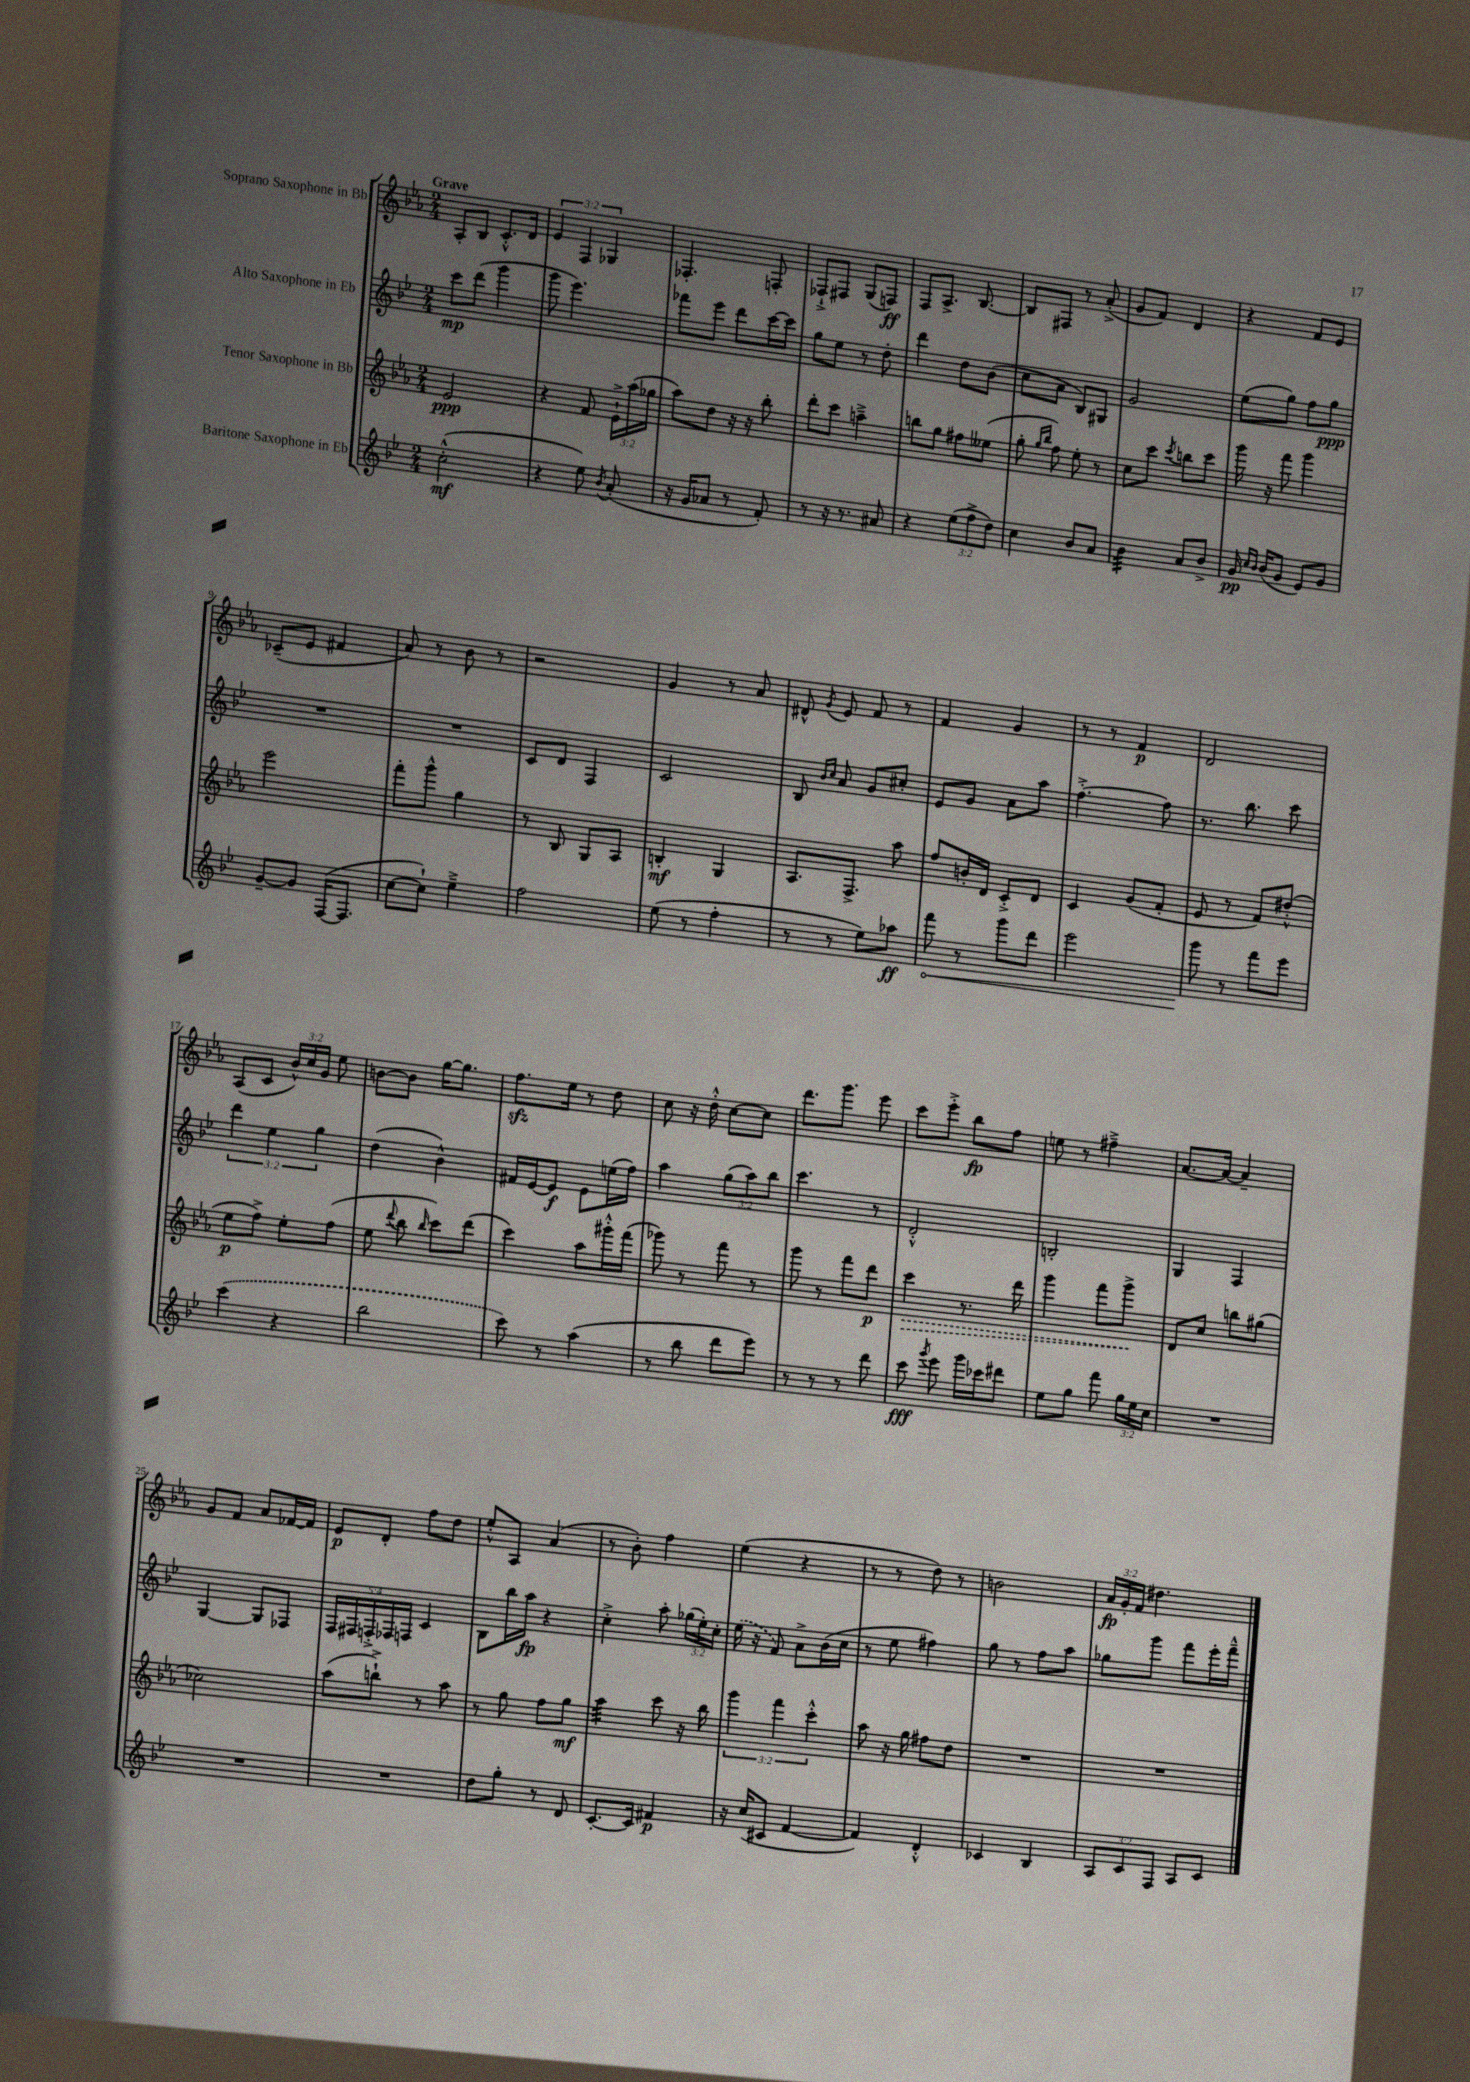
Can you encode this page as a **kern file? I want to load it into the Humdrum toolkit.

**kern	**dynam	**kern	**dynam	**kern	**dynam	**kern	**dynam
*part4	*part4	*part3	*part3	*part2	*part2	*part1	*part1
*staff4	*staff4	*staff3	*staff3	*staff2	*staff2	*staff1	*staff1
*I"Baritone Saxophone in Eb	*	*I"Tenor Saxophone in Bb	*	*I"Alto Saxophone in Eb	*	*I"Soprano Saxophone in Bb	*
*clefG2	*	*clefG2	*	*clefG2	*	*clefG2	*
*k[b-e-]	*	*k[b-e-a-]	*	*k[b-e-]	*	*k[b-e-a-]	*
*M2/4	*	*M2/4	*	*M2/4	*	*M2/4	*
=1	=1	=1	=1	=1	=1	=1	=1
!	!	!	!	!	!	!LO:TX:a:B:t=Grave	!
(2cc'^^\	mf	2e-/	ppp	8ccc\L	mp	8A-'/L	.
.	.	.	.	(8ddd\J	.	8B-/J	.
.	.	.	.	4ggg\	.	8.c'^^/L	.
.	.	.	.	.	.	16d/Jk	.
=2	=2	=2	=2	=2	=2	=2	=2
4r	.	4r	.	8ggg\	.	6e-/	.
.	.	.	.	4.eee-\)	.	.	.
.	.	.	.	.	.	6F/	.
8ee-\)	.	8f/	.	.	.	.	.
.	.	.	.	.	.	6G-X/	.
8qb-/	.	.	.	.	.	.	.
(8a'/	.	24e-`^\LL	.	.	.	.	.
.	.	(24aa-\	.	.	.	.	.
.	.	24gg-X\JJ	.	.	.	.	.
=3	=3	=3	=3	=3	=3	=3	=3
16r	.	8aa-\L)	.	8fff-X\L	.	4.F-X'/	.
16g/KL	.	.	.	.	.	.	.
8a-X/J	.	8dd\J	.	8eee-\J	.	.	.
8r	.	16r	.	8ddd\L	.	.	.
.	.	16r	.	.	.	.	.
8f'/)	.	8bb-'\	.	[16ccc\L	.	8Fn'/	.
.	.	.	.	16ccc\JJ]	.	.	.
=4	=4	=4	=4	=4	=4	=4	=4
8r	.	8ddd'\L	.	8gg\L	.	8F-X`^/L	.
16r	.	8ccc\J	.	8ee-\J	.	8F#X/J	.
8.r	.	.	.	.	.	.	.
.	.	4aan~^\	.	8r	.	(8G/L	.
8a#X/	.	.	.	8dd'\	.	8Fn/J)	ff
=5	=5	=5	=5	=5	=5	=5	=5
4r	.	8bbn\L	.	4ddd\	.	8F/L	.
.	.	8gg\J	.	.	.	8.A-^/J	.
(12ee-\L	.	8ff#X\L	.	8dd\L	.	.	.
.	.	.	.	.	.	[8.B-/	.
12ff^\	.	.	.	.	.	.	.
.	.	(8ee--X\J	.	(8b-\J	.	.	.
12dd\J)	.	.	.	.	.	.	.
=6	=6	=6	=6	=6	=6	=6	=6
4cc\	.	8gg'\	.	8cc\L	.	8B-/L]	.
.	.	16qqgg/LL	.	.	.	.	.
.	.	16qqbb-/JJ	.	.	.	.	.
.	.	8ff\)	.	8a\J	.	8F#X/J	.
8b-/L	.	8ee-'\	.	8B-/L)	.	8r	.
8a/J	.	8r	.	8G#X/J	.	(8a-'^/	.
=7	=7	=7	=7	=7	=7	=7	=7
*tremolo	*	*	*	*	*	*	*
32b-\LLL	.	8cc\L	.	2g/	.	8g/L	.
32b-\	.	.	.	.	.	.	.
32b-\	.	.	.	.	.	.	.
32b-\	.	.	.	.	.	.	.
32b-\	.	8ccc\J	.	.	.	8f/J)	.
32b-\	.	.	.	.	.	.	.
32b-\	.	.	.	.	.	.	.
32b-\JJJ	.	.	.	.	.	.	.
*Xtremolo	*	*	*	*	*	*	*
.	.	8qccc/	.	.	.	.	.
8a/L	.	8bbn\L	.	.	.	4d/	.
8b-^/J	.	8ccc\J	.	.	.	.	.
=8	=8	=8	=8	=8	=8	=8	=8
16g/	pp	16ggg\	.	(8ee-\L	.	4r	.
16qqcc/LL	.	.	.	.	.	.	.
16qqb-/JJ	.	.	.	.	.	.	.
(16b-/KL	.	16r	.	.	.	.	.
8g/J	.	8fff\	.	8gg\J)	.	.	.
8e-/L)	.	4ggg\	.	8ff\L	.	8f/L	.
8g/J	.	.	.	8gg\J	ppp	8e-/J	.
!!LO:LB:g=z
=9	=9	=9	=9	=9	=9	=9	=9
[8g~/L	.	2eee-\	.	2r	.	(8c-X~/L	.
8g/J]	.	.	.	.	.	8e-/J	.
([16F/KL	.	.	.	.	.	4f#X/	.
8.F/J]	.	.	.	.	.	.	.
=10	=10	=10	=10	=10	=10	=10	=10
[8cc\L	.	8fff'\L	.	2r	.	8a-/)	.
8cc`\J])	.	8ggg^^\J	.	.	.	8r	.
4ee-~^\	.	4gg\	.	.	.	8b-\	.
.	.	.	.	.	.	8r	.
=11	=11	=11	=11	=11	=11	=11	=11
2ff\	.	8r	.	8c/L	.	2r	.
.	.	8B-/	.	8d/J	.	.	.
.	.	8G/L	.	4F/	.	.	.
.	.	8A-/J	.	.	.	.	.
=12	=12	=12	=12	=12	=12	=12	=12
(8ee-\	.	4Bn'/	mf	2c/	.	4g/	.
8r	.	.	.	.	.	.	.
4ff'\	.	4G/	.	.	.	8r	.
.	.	.	.	.	.	8a-/	.
=13	=13	=13	=13	=13	=13	=13	=13
8r	.	8.A-/L	.	8B-/	.	8d#X^^/	.
.	.	.	.	16qqb-/LL	.	.	.
.	.	.	.	16qqcc/JJ	.	8qg/	.
8r	.	.	.	8a/	.	8e-/	.
.	.	8.F^/J	.	.	.	.	.
8ee-\L)	.	.	.	8g/L	.	8f/	.
8aa-X\J	ff	8aa-\	.	8cc#X'/J	.	8r	.
=14	=14	=14	=14	=14	=14	=14	=14
!	!LO:HP:b	!	!	!	!	!	!
8fff\	<	8ff/L	.	8e-/L	.	4f/	.
8r	.	16bn'/L	.	8g/J	.	.	.
.	.	16d/JJ	.	.	.	.	.
8ggg\L	.	8c'^/L	.	8a\L	.	4g/	.
8ddd\J	.	8d/J	.	8aa\J	.	.	.
=15	=15	=15	=15	=15	=15	=15	=15
2eee-\	.	4c/	.	[4.ff'^\	.	8r	.
.	.	.	.	.	.	8r	.
.	.	(8g/L	.	.	.	4f/	p
.	.	8f'/J	.	8ff\]	.	.	.
=16	=16	=16	=16	=16	=16	=16	=16
8ggg\	.	8e-/	.	8.r	.	2d/	.
8r	[	8r	.	.	.	.	.
.	.	.	.	8.bb-\	.	.	.
8fff\L	.	8f/L)	.	.	.	.	.
8eee-\J	.	(8dd#X'^^/J	.	8ccc\	.	.	.
!!LO:LB:g=z
=17	=17	=17	=17	=17	=17	=17	=17
(4ccc\	.	8ee-\L	p	6ddd\	.	(8A-/L	.
.	.	8ff^\J)	.	.	.	8c/J	.
.	.	.	.	6ee-\	.	.	.
4r	.	8ee-'\L	.	.	.	24b-^^/LL)	.
.	.	.	.	.	.	24cc/	.
.	.	.	.	6gg\	.	24g/JJ	.
.	.	(8ff\J	.	.	.	8ee-\	.
=18	=18	=18	=18	=18	=18	=18	=18
2bb-\	.	8ee-\	.	(4dd\	.	[8bn\L	.
.	.	8qqddd/	.	.	.	.	.
.	.	8bb-\	.	.	.	8b\J]	.
.	.	16qqbb-/	.	.	.	.	.
.	.	8ccc\L)	.	4b-^^\)	.	[16gg\KL	.
.	.	.	.	.	.	8.gg\J]	.
.	.	(8ddd\J	.	.	.	.	.
=19	=19	=19	=19	=19	=19	=19	=19
8ccc\)	.	4ccc\)	.	16f#X/LL	.	8.ffzz\L	.
.	.	.	.	[16e-/J	.	.	.
8r	.	.	.	8e-/J]	f	.	.
.	.	.	.	.	.	16ee-\Jk	.
(4aa\	.	8aa-\L	.	8e-\L	.	8r	.
.	.	16ggg#X'^^\L	.	(16een\L	.	8dd\	.
.	.	(16fff\JJ	.	16ff\JJ)	.	.	.
=20	=20	=20	=20	=20	=20	=20	=20
8r	.	8ggg-X\)	.	4aa\	.	8cc\	.
8bb-\	.	8r	.	.	.	16r	.
.	.	.	.	.	.	16dd'^^\	.
8ddd\L	.	8fff\	.	(12gg\L	.	[8cc\L	.
.	.	.	.	12aa\)	.	.	.
8eee-\J)	.	8r	.	.	.	8cc\J]	.
.	.	.	.	12bb-\J	.	.	.
=21	=21	=21	=21	=21	=21	=21	=21
8r	.	8ggg\	.	4.ccc\	.	8.ddd\L	.
8r	.	8r	.	.	.	.	.
.	.	.	.	.	.	8.ggg\J	.
8r	.	8fff\L	.	.	.	.	.
8ddd\	.	8ddd\J	p	8r	.	8eee-\	.
=22	=22	=22	=22	=22	=22	=22	=22
!	!	!	!LO:HP:b	!	!	!	!
8ccc\	fff	4ccc\	>	2d'^^/	.	8ccc\L	.
8qggg/	.	.	.	.	.	.	.
8eee-\	.	.	.	.	.	8eee-'^\J	.
16ggg\LL	.	8.r	.	.	.	8bb-\L	fp
16ccc-X\J	.	.	.	.	.	.	.
8ddd#X\J	.	.	.	.	.	8ff\J	.
.	.	16ddd\	.	.	.	.	.
=23	=23	=23	=23	=23	=23	=23	=23
8ee-\L	.	4ggg\	.	2Bn'/	.	8een\	.
8gg\J	.	.	.	.	.	8r	.
8fff\	.	8fff\L	.	.	.	4ff#X~^\	.
24gg\LL	.	8ggg^\J	.	.	.	.	.
24ee-\	.	.	.	.	.	.	.
24cc\JJ	.	.	.	.	.	.	.
.	.	.	]	.	.	.	.
=24	=24	=24	=24	=24	=24	=24	=24
2r	.	8d/L	.	4G/	.	[8.a-/L	.
.	.	8cc/J	.	.	.	.	.
.	.	.	.	.	.	16a-/Jk_	.
.	.	8bbn\L	.	4F/	.	4a-~/]	.
.	.	(8gg#X\J	.	.	.	.	.
!!LO:LB:g=z
=25	=25	=25	=25	=25	=25	=25	=25
2r	.	2cc-X\)	.	[4G/	.	8g/L	.
.	.	.	.	.	.	8f/J	.
.	.	.	.	8G/L]	.	8a-/L	.
.	.	.	.	8F-X/J	.	[16f-X/L	.
.	.	.	.	.	.	16f-/JJ]	.
=26	=26	=26	=26	=26	=26	=26	=26
2r	.	(8aa-\L	.	20F/LL	.	8e-/L	p
.	.	.	.	20F#X/	.	.	.
.	.	.	.	20Fn'^/	.	.	.
.	.	8bbn`^\J)	.	.	.	8d'/J	.
.	.	.	.	20F-X/	.	.	.
.	.	.	.	20Fn/JJ	.	.	.
.	.	8r	.	4c/	.	8ff\L	.
.	.	8aa-\	.	.	.	8dd\J	.
=27	=27	=27	=27	=27	=27	=27	=27
8dd\L	.	8r	.	8B-\L	.	8ee-'^^/L	.
8gg'\J	.	8gg\	.	16bb-\L	.	8A-/J	.
.	.	.	.	16aa\JJ	fp	.	.
8r	.	8ff\L	.	4r	.	(4a-/	.
8d/	.	8gg\J	mf	.	.	.	.
=28	=28	=28	=28	=28	=28	=28	=28
*	*	*tremolo	*	*	*	*	*
[8.c'/L	.	32aa-\LLL	.	4cc'^\	.	8r	.
.	.	32aa-\	.	.	.	.	.
.	.	32aa-\	.	.	.	.	.
.	.	32aa-\	.	.	.	.	.
.	.	32aa-\	.	.	.	8b-'\)	.
.	.	32aa-\	.	.	.	.	.
16c/Jk]	.	32aa-\	.	.	.	.	.
.	.	32aa-\JJJ	.	.	.	.	.
*	*	*Xtremolo	*	*	*	*	*
4f#X/	p	8ccc\	.	8aa'\	.	4ff\	.
.	.	16r	.	(24gg-X\LL	.	.	.
.	.	.	.	24ee-'\)	.	.	.
.	.	16bb-\	.	.	.	.	.
.	.	.	.	24cc'\JJ	.	.	.
=29	=29	=29	=29	=29	=29	=29	=29
16r	.	6ggg\	.	(16ee-\	.	(4ee-\	.
(16cc/KL	.	.	.	16r	.	.	.
8c#X/J	.	.	.	8f/)	.	.	.
.	.	6fff\	.	.	.	.	.
[4f/	.	.	.	8a^\L	.	4r	.
.	.	6ccc'^^\	.	.	.	.	.
.	.	.	.	(16b-\L	.	.	.
.	.	.	.	16cc\JJ	.	.	.
=30	=30	=30	=30	=30	=30	=30	=30
4f/])	.	8aa-\	.	8r	.	8r	.
.	.	16r	.	8ee-\	.	8r	.
.	.	16gg\	.	.	.	.	.
4d'^^/	.	8ff#X\L	.	4ff#X\)	.	8dd\)	.
.	.	8dd\J	.	.	.	8r	.
=31	=31	=31	=31	=31	=31	=31	=31
4c-X/	.	2r	.	8gg\	.	2bn\	.
.	.	.	.	8r	.	.	.
4B-/	.	.	.	8ff\L	.	.	.
.	.	.	.	8aa\J	.	.	.
=32	=32	=32	=32	=32	=32	=32	=32
12A/L	.	2r	.	8gg-X\L	.	24a-/LL	fp
.	.	.	.	.	.	24g'/	.
12c/	.	.	.	.	.	24f/JJ	.
.	.	.	.	8ggg\J	.	4.dd#X\	.
12F/J	.	.	.	.	.	.	.
8A/L	.	.	.	8fff\L	.	.	.
8c/J	.	.	.	16eee-'\L	.	.	.
.	.	.	.	16fff~^^\JJ	.	.	.
==	==	==	==	==	==	==	==
*-	*-	*-	*-	*-	*-	*-	*-
